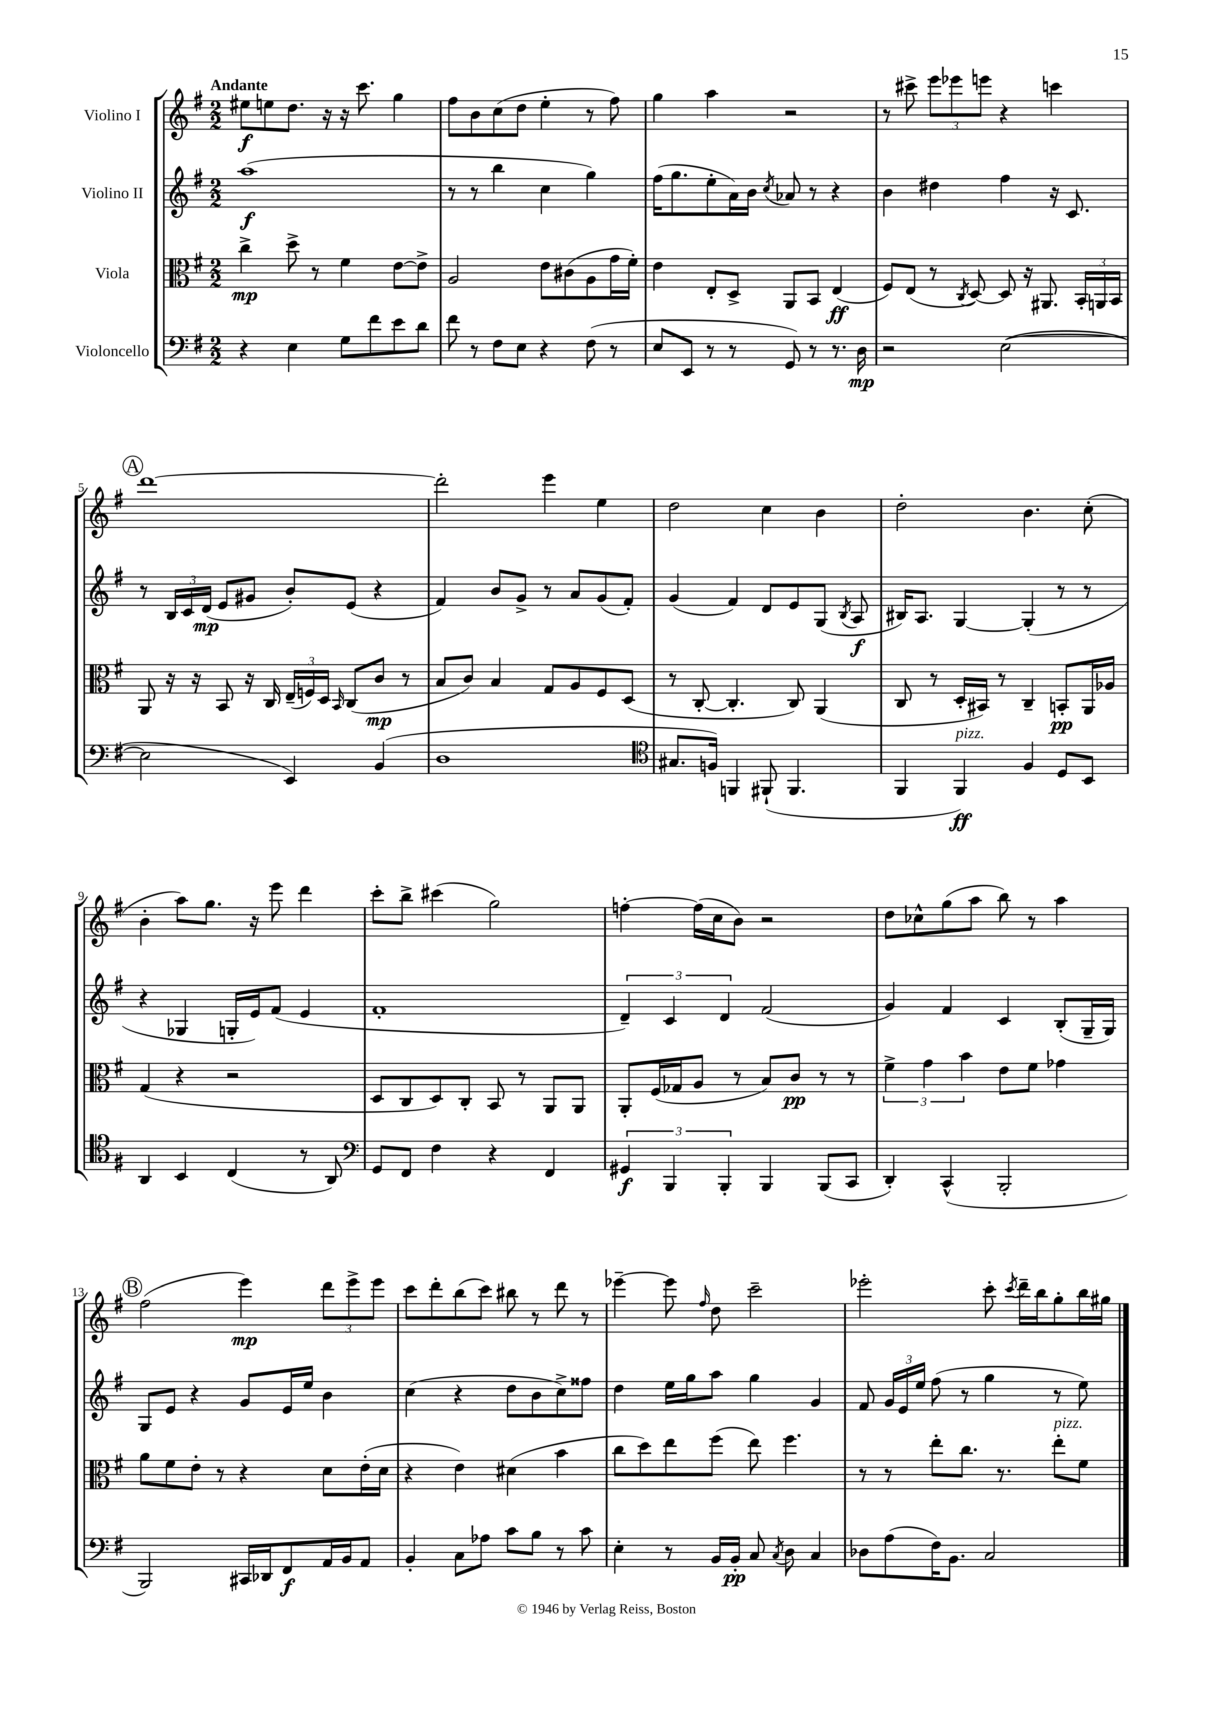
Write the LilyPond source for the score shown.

<<
\new StaffGroup <<
\new Staff = "s0" \with { instrumentName = "Violino I" } {
    \clef treble \key g \major \numericTimeSignature \time 2/2 \tempo "Andante"
    \autoBeamOff eis''8[\f e''8 d''8.] r16 r16 c'''8. g''4 |
    fis''8[ b'8 c''8( d''8] e''4-. r8 fis''8) |
    g''4 a''4 r2 |
    r8 cis'''8-> \tuplet 3/2 { e'''8[ ees'''8 e'''8] } r4 c'''4 |
    \mark \markup { \circle "A" } d'''1~ |
    d'''2-. e'''4 e''4 |
    d''2 c''4 b'4 |
    d''2-. b'4. c''8-.( |
    b'4-. a''8[) g''8.] r16 e'''8 d'''4 |
    c'''8[-. b''8]-> cis'''4( g''2) |
    f''4~-. f''16[( c''16 b'8]) r2 |
    d''8[ ces''8-^ g''8( a''8] b''8) r8 a''4 |
    \mark \markup { \circle "B" } fis''2( e'''4\mp) \tuplet 3/2 { d'''8[ e'''8-> e'''8] } |
    c'''8[ d'''8-. b''8( c'''8]) bis''8 r8 d'''8 r8 |
    ees'''4~-- ees'''8 \grace { fis''16 } d''8 c'''2-- |
    ees'''2-. c'''8-. \acciaccatura { c'''8 } d'''16[-- b''16 g''8-. b''16 gis''16] \bar "|." |
}
\new Staff = "s1" \with { instrumentName = "Violino II" } {
    \clef treble \key g \major \numericTimeSignature \time 2/2
    \autoBeamOff a''1\f( |
    r8 r8 b''4 c''4 g''4) |
    fis''16[( g''8. e''8-. a'16) b'16] \acciaccatura { c''8 } aes'8 r8 r4 |
    b'4 dis''4 fis''4 r16 c'8. |
    \mark \markup { \circle "A" } r8 \tuplet 3/2 { b16[ c'16 d'16]\mp( } e'8[ gis'8] b'8[-.) e'8]( r4 |
    fis'4) b'8[ g'8]-> r8 a'8[ g'8( fis'8]-.) |
    g'4( fis'4) d'8[ e'8 g8]( \acciaccatura { b8 } a8\f |
    bis16[) a8.] g4~ g4-.( r8 r8 |
    r4 ges4 g16[-. e'16) fis'8]( e'4 |
    fis'1-. |
    \tuplet 3/2 { d'4--) c'4 d'4 } fis'2( |
    g'4) fis'4 c'4 b8[-.( g16-- g16]) |
    \mark \markup { \circle "B" } g8[ e'8] r4 g'8[ e'16 e''16] b'4 |
    c''4( r4 d''8[ b'8 c''8->) fisis''8] |
    d''4 e''16[ g''16 a''8] g''4 g'4 |
    fis'8 \tuplet 3/2 { g'16[ e'16 e''16] } fis''8( r8 g''4 r8 e''8) \bar "|." |
}
\new Staff = "s2" \with { instrumentName = "Viola" } {
    \clef alto \key g \major \numericTimeSignature \time 2/2
    \autoBeamOff c''4->\mp d''8-> r8 fis'4 e'8[~ e'8]-> |
    a2 e'8[ cis'8( a8 g'16 fis'16]-.) |
    e'4 e8[-. d8]-> a,8[ b,8] e4\ff( |
    fis8[) e8]( r8 \acciaccatura { c8 } d8~) d8 r16 ais,8. \tuplet 3/2 { b,16[-. a,16 b,16] } |
    \mark \markup { \circle "A" } a,8 r16 r16 b,8 r16 c16 \tuplet 3/2 { e16[--( f16) d16] } \grace { b,16 } c8[( c'8]\mp r8 |
    b8[ c'8]) b4 g8[ a8 fis8 d8]( |
    r8 c8~-. c4.-. c8) a,4( |
    c8 r8 d16[-. bis,16]) r8 c4-- b,8[-.\pp a,16 aes16] |
    g4( r4 r2 |
    d8[ c8 d8) c8]-. b,8 r8 a,8[ a,8] |
    a,8[-. fis16( ges16 a8] r8 b8[) c'8]\pp r8 r8 |
    \tuplet 3/2 { fis'4-> g'4 b'4 } e'8[ fis'8] ges'4 |
    \mark \markup { \circle "B" } a'8[ fis'8 e'8]-. r8 r4 d'8[ e'16-.( d'16] |
    r4 e'4) dis'4( b'4 |
    c''8[ d''8) e''8 fis''8]( e''8) fis''4. |
    r8 r8 e''8[-. c''8.] r8. e''8[-.^\markup { \italic "pizz." } fis'8] \bar "|." |
}
\new Staff = "s3" \with { instrumentName = "Violoncello" } {
    \clef bass \key g \major \numericTimeSignature \time 2/2
    \autoBeamOff r4 e4 g8[ fis'8 e'8 d'8] |
    fis'8 r8 fis8[ e8] r4 fis8( r8 |
    e8[ e,8] r8 r8 g,8) r8 r8. d16\mp |
    r2 e2~( |
    \mark \markup { \circle "A" } e2 e,4) b,4( |
    d1 |
    \clef tenor gis8.[ f16]) f,4 fis,8-!( fis,4. |
    fis,4 fis,4\ff^\markup { \italic "pizz." }) fis4 d8[ b,8] |
    a,4 b,4 c4( r8 a,8) |
    \clef bass g,8[ fis,8] fis4 r4 fis,4 |
    \tuplet 3/2 { gis,4\f b,,4 b,,4-. } b,,4 b,,8[( c,8] |
    d,4-.) c,4-^( b,,2-. |
    \mark \markup { \circle "B" } b,,2) cis,16[ des,16 fis,8\f a,16 b,16 a,8] |
    b,4-. c8[ aes8] c'8[ b8] r8 c'8 |
    e4-. r8 b,16[ b,16]-.\pp c8 \acciaccatura { c8 } d8 c4 |
    des8[ a8( fis16) b,8.] c2 \bar "|." |
}
>>
>>
